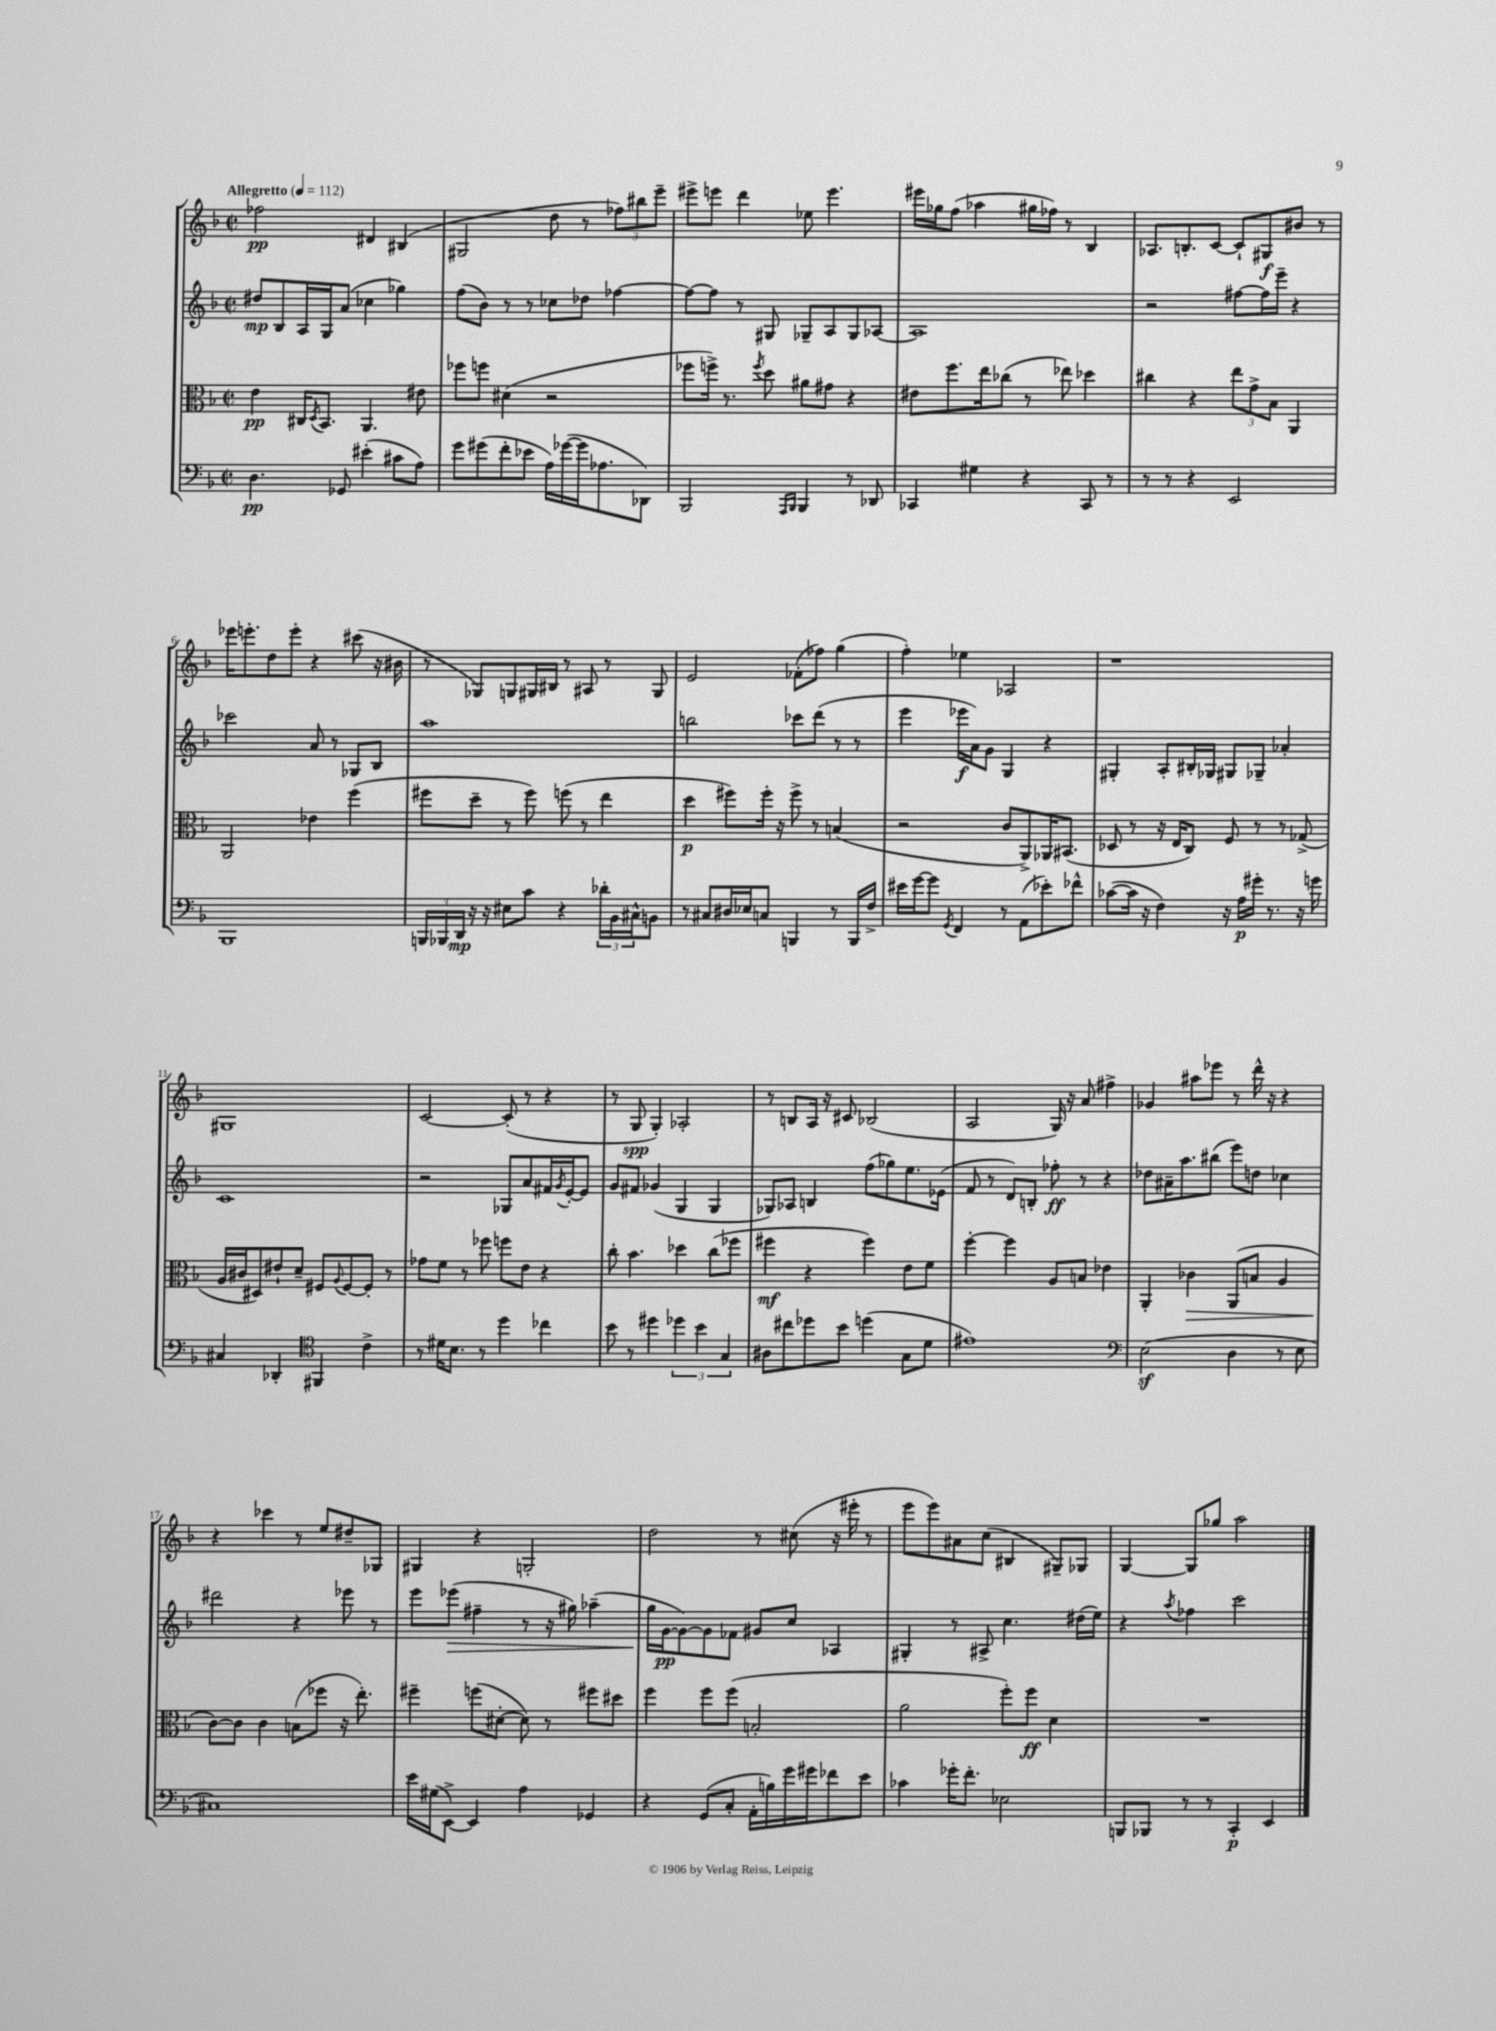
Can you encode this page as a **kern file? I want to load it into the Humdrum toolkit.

**kern	**kern	**kern	**kern
*staff4	*staff3	*staff2	*staff1
*clefF4	*clefC3	*clefG2	*clefG2
*k[b-]	*k[b-]	*k[b-]	*k[b-]
*M2/2	*M2/2	*M2/2	*M2/2
*met(c|)	*met(c|)	*met(c|)	*met(c|)
*MM112	*MM112	*MM112	*MM112
4.D	4e	8dd#	2ff-
.	.	8B-	.
.	16C#	16A	.
.	8qD	.	.
.	8.BB-	16G	.
8GG-	.	(8a	.
(4e#'	4.AA	4cc-	4d#
8c#	.	4gg-)	(4B#
8A)	8e#	.	.
=	=	=	=
8g	8ff-	(8ff	2G#
(8g#	8ff	8b-)	.
8f'	(4d#	8r	.
8e-	.	8r	.
16A)	2r	8cc-	8dd
([16g-	.	.	.
16g-]	.	8dd-	8r
8.A-	.	.	.
.	.	[4ff-	12ff-)
.	.	.	12bb#
8DD-)	.	.	.
.	.	.	12eee~
=	=	=	=
2BBB-	8ff-	8ff-_	8eee#^
.	16ff^)	8ff-]	8eee
.	8.r	.	.
.	.	8r	4ddd
.	8qff	.	.
.	8dd	8G#	.
16qqAAA	.	.	.
16qqBBB-	.	.	.
4BBB-	8a#	8G-~	8ee-
.	8g#	8A	4.eee
8r	4r	8G-	.
8DD-	.	[8A-	.
=	=	=	=
4CC-	8e#	1A-]	16eee#
.	.	.	16gg-
.	8.ff	.	(8ff
4G#	.	.	4aa-
.	16ee	.	.
.	(8cc-	.	.
4r	8r	.	16gg#
.	.	.	16ff-)
.	8ee-)	.	8r
8CC-	4dd-	.	4B-
8r	.	.	.
=	=	=	=
8r	4cc#	2r	8.A-
8r	.	.	.
.	.	.	8.B'
4r	4r	.	.
.	.	.	[8c
2EE	12ee	[8ff#	8c`]
.	12g^	.	.
.	.	16ff#]	8G#
.	12B-	.	.
.	.	16eee~	.
.	4AA	4r	8b#
.	.	.	8r
=	=	=	=
1BBB-	2AA	2ccc-	16eee-
.	.	.	8.eee'
.	.	.	8dd
.	.	.	8eee'
.	4e-	8a	4r
.	.	8r	.
.	(4ff	8G-	(8ccc#
.	.	8B-	16r
.	.	.	16b#
=	=	=	=
24BBB	8ff#	1aa	8r
24BBB-	.	.	.
24DD	.	.	.
16r	8dd~	.	8G-)
16r	.	.	.
8E#	8r	.	8G
8c	8ff#)	.	16G#
.	.	.	16B#
4r	(8ff	.	8r
.	8r	.	8A#
24d-'	4ee	.	8r
24BB-	.	.	.
24C#^^	.	.	.
8BB	.	.	8G#
=	=	=	=
8r	4dd	2bb	2e
8C#	.	.	.
16D#	8ff#)	.	.
16E-	.	.	.
8C	16ff#'	.	.
.	16r	.	.
4BBB	8ff#^	8ccc-	(8f-'
.	8r	(8ddd	8ff-)
8r	(4B	8r	(4gg
16BBB	.	8r	.
16F^	.	.	.
=	=	=	=
16e#	2r	4eee	4ff')
[16g	.	.	.
8g]	.	.	.
8qGG	.	.	.
4FF	.	16eee-	4ee-
.	.	16a)	.
.	.	8g	.
8r	8c	4G	2A-
(8AA	8AA^)	.	.
8e-')	16AA-	4r	.
.	(8.BB#	.	.
8f-^^	.	.	.
=	=	=	=
([8c-	8D-	4G#'	1r
16c-]	8r	.	.
16r	.	.	.
4F)	16r	8A'	.
.	16E	.	.
.	8C)	16B#'	.
.	.	16G-	.
16r	8F	8G#	.
16A	.	.	.
16g#'	8r	8G-~	.
8.r	.	.	.
.	8r	4a-'	.
16r	(8G-^	.	.
16g	.	.	.
=	=	=	=
4C#	16A	1c	1G#
.	16c#	.	.
.	8D#)	.	.
4DD-'	8e#`	.	.
.	8d~	.	.
*clefC4	*	*	*
4FF#	8F#	.	.
.	8qqA	.	.
.	[8F#	.	.
4c^	8F#']	.	.
.	8r	.	.
=	=	=	=
8r	8g-	2r	[2c
16d#	8f	.	.
8.B-	.	.	.
.	8r	.	.
8r	8ff-	.	.
4dd	8ff	8G-	(8c']
.	8e	8a	8r
4cc-	4r	16f#	4r
.	.	8qg	.
.	.	[16e'	.
.	.	8e]	.
=	=	=	=
8b-	8cc'	8g	8r
8r	4.b-	8f#	8G
4dd#	.	(4g-	4G')
6dd-	4dd-	4G	2A-'
6b-	.	.	.
.	(8cc	4G	.
6G	.	.	.
.	8ff-	.	.
=	=	=	=
8A#	4ff#	8G-)	8r
8cc#	.	8A-	8B
8dd-	4r	4B	16A
.	.	.	16r
8b-	.	.	8c#
(4dd	4ff#)	(8ff	(2B-
.	.	8gg-)	.
8G	8e	8.ee	.
8d	8f	.	.
.	.	(16e-	.
=	=	=	=
1e#)	[4ff'	8f	2A
.	.	8r	.
.	4ff]	8d)	.
.	.	8B'	.
.	8A	8ff-'	16G)
.	.	.	16r
.	8B	8r	8a
.	4e-	4r	4ff#^
=	=	=	=
*clefF4	*	*	*
(2E	4AA'	8dd-	4g-
.	.	16a#~	.
.	.	8.aa	.
.	4c-	.	8aa#
.	.	(8bb#	8eee-
4D	(8AA	8eee)	8r
.	8B	8dd	16ddd^^
.	.	.	16r
8r	4A	4cc-	4r
8E	.	.	.
=	=	=	=
1C#)	[8c)	2ddd#	4r
.	8c]	.	.
.	4c	.	4ccc-
.	(8B	4r	8r
.	8ff-	.	8ee
.	16r	8eee-	8dd#~
.	8.ee')	.	.
.	.	8r	8G-
=	=	=	=
16e	4ff#~	8eee	4G#
(16G#	.	.	.
[8EE^)	.	(8eee-	.
4EE]	(8ff	4ff#~	4r
.	[8d#'	.	.
4A	8d#])	8r	2G'
.	8r	16r	.
.	.	16gg#)	.
4GG-	8ff#	(4aa-~	.
.	8dd#	.	.
=	=	=	=
4r	4ff	16gg	2dd
.	.	[16g	.
.	.	8g_)	.
(8GG	8ff	8g]	.
8C'	(8ff	8f-	.
16AA'	2B'	8g#	8r
16B)	.	.	.
16g	.	8cc	(8cc#
16g#	.	.	.
8f-	.	4A-	16r
.	.	.	16eee#'
8e	.	.	8r
=	=	=	=
4c-	2a	4G#'	8eee
.	.	.	8eee)
16g-'	.	8r	8a#
8.f'	.	.	.
.	.	8A#^	(8cc
2E-	8ff')	4.cc	4B#
.	8ff	.	.
.	4d	.	8G#~)
.	.	(16dd#	8G-
.	.	16ee)	.
=	=	=	=
8BBB	1r	4r	[4G
8BBB-	.	.	.
.	.	8qaa	.
8r	.	4ff-	8G]
8r	.	.	8gg-
4CC'	.	2ccc	2aa
4EE	.	.	.
==	==	==	==
*-	*-	*-	*-
